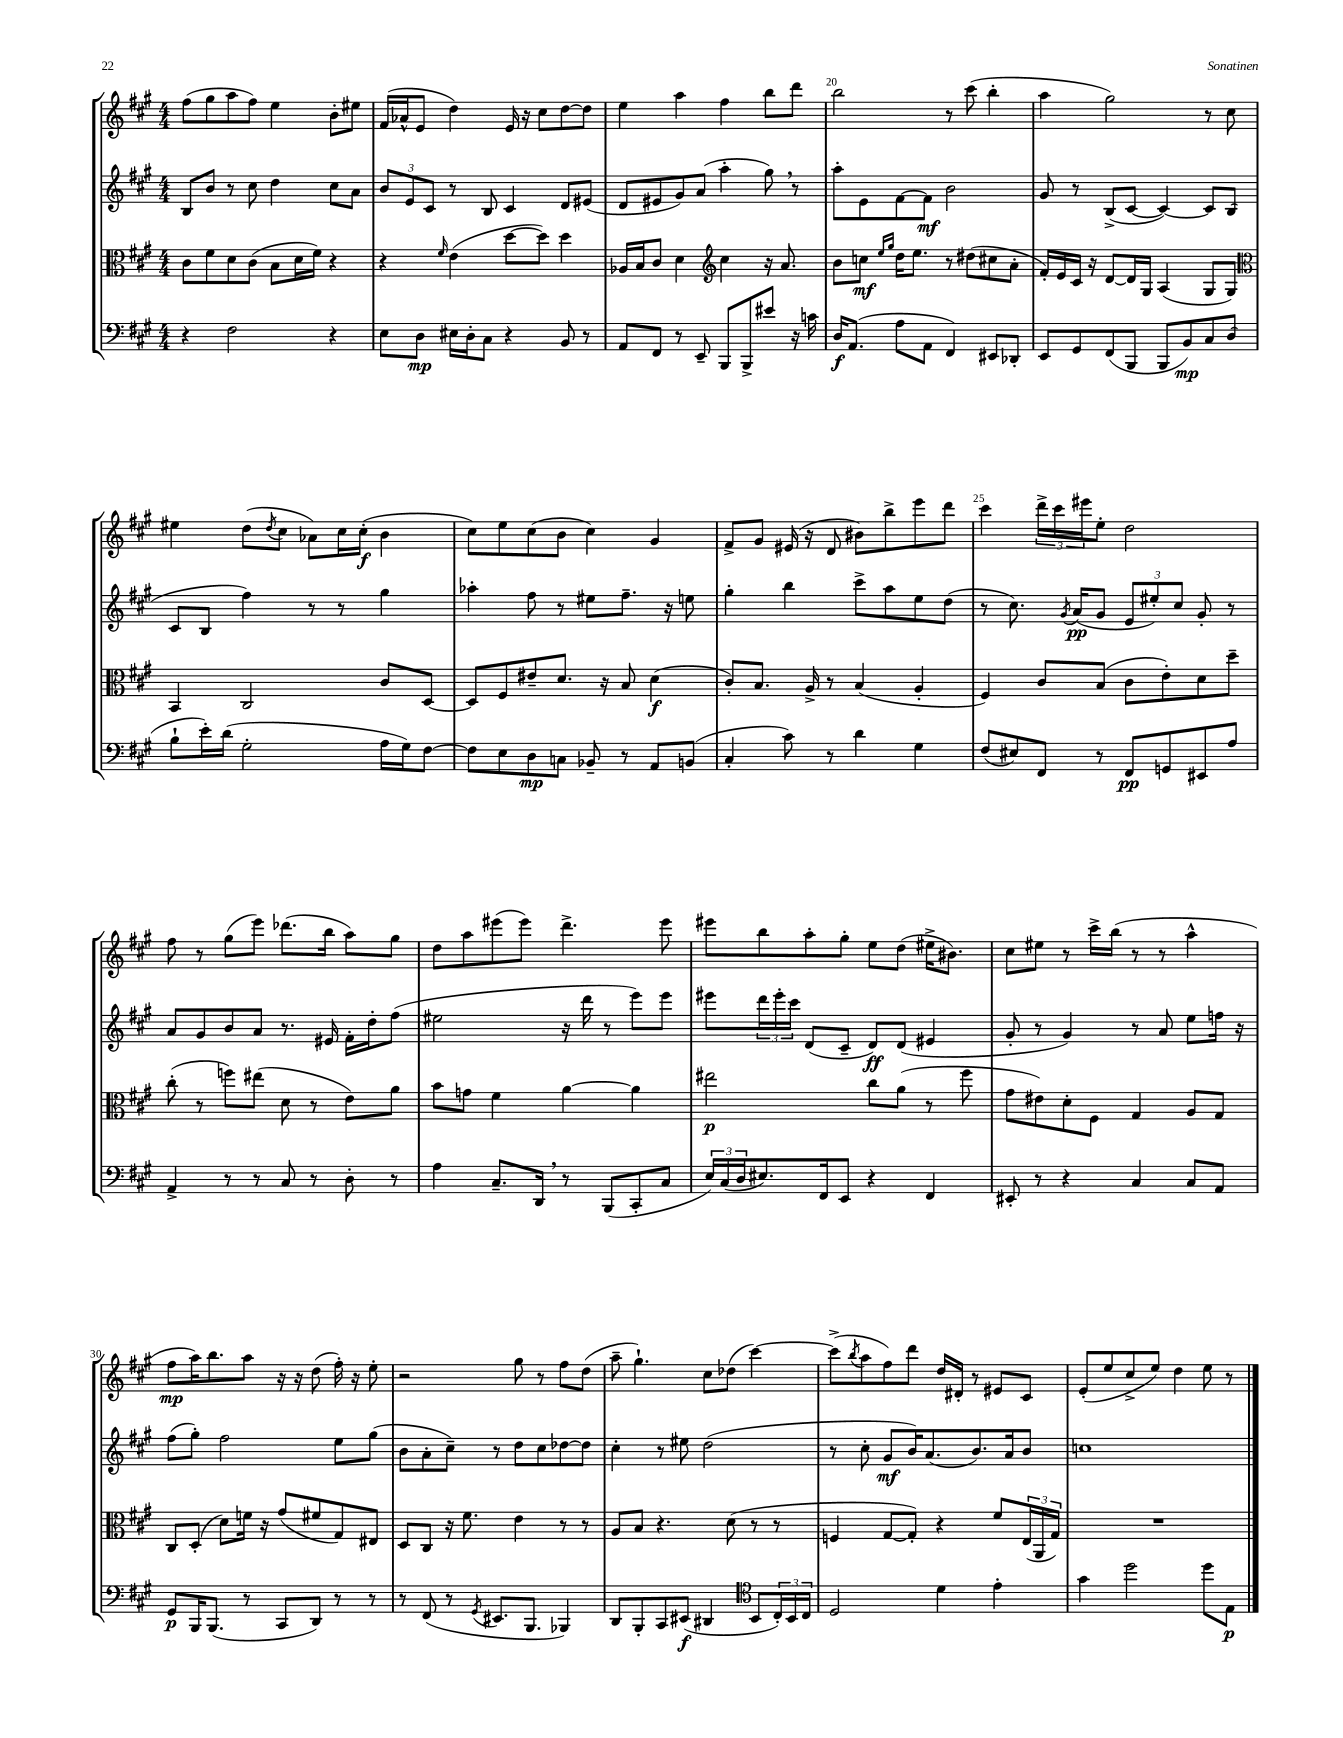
<<
\new StaffGroup <<
\new Staff = "s0" {
    \clef treble \key a \major \numericTimeSignature \time 4/4
    fis''8( gis''8 a''8 fis''8) e''4 b'8-. eis''8 |
    fis'16( aes'16-^ e'8 d''4) e'16 r16 cis''8 d''8~ d''8 |
    e''4 a''4 fis''4 b''8 d'''8 |
    b''2 r8 cis'''8( b''4-. |
    a''4 gis''2) r8 cis''8 |
    eis''4 d''8( \acciaccatura { d''8 } cis''8 aes'8) cis''16 cis''16-.\f( b'4 |
    cis''8) e''8 cis''8( b'8 cis''4) gis'4 |
    fis'8-> gis'8 eis'16( r16 d'8 bis'8) b''8-> e'''8 d'''8 |
    cis'''4 \tuplet 3/2 { d'''16-> cis'''16 eis'''16 } e''8-. d''2 |
    fis''8 r8 gis''8( e'''8) des'''8.( b''16 a''8) gis''8 |
    d''8 a''8 eis'''8( eis'''8) d'''4.-> eis'''8 |
    eis'''8 b''8 a''8-. gis''8-. e''8 d''8( eis''16-> bis'8.) |
    cis''8 eis''8 r8 cis'''16-> b''16( r8 r8 a''4-^ |
    fis''8\mp a''16) b''8. a''8 r16 r16 d''8( fis''16-.) r16 e''8-. |
    r2 gis''8 r8 fis''8 d''8( |
    a''8-- gis''4.-!) cis''8 des''8( cis'''4~) |
    cis'''8->( \acciaccatura { b''8 } a''8 fis''8) d'''8 d''16 dis'16-. r8 eis'8 cis'8 |
    e'8-.( e''8 cis''8-> e''8) d''4 e''8 r8 \bar "|." |
}
\new Staff = "s1" {
    \clef treble \key a \major \numericTimeSignature \time 4/4
    b8 b'8 r8 cis''8 d''4 cis''8 a'8 |
    \tuplet 3/2 { b'8 e'8 cis'8 } r8 b8 cis'4 d'8 eis'8( |
    d'8 eis'8 gis'8) a'8( a''4-. gis''8) \breathe r8 |
    a''8-. e'8 fis'8~ fis'8\mf b'2 |
    gis'8 r8 b8->( cis'8~ cis'4~) cis'8 b8( |
    cis'8 b8 fis''4) r8 r8 gis''4 |
    aes''4-. fis''8 r8 eis''8 fis''8.-- r16 e''8 |
    gis''4-. b''4 cis'''8-> a''8 e''8 d''8( |
    r8 cis''8.) \acciaccatura { gis'8 } a'16\pp( gis'8 \tuplet 3/2 { e'8 eis''8-.) cis''8 } gis'8-. r8 |
    a'8 gis'8 b'8 a'8 r8. eis'16 fis'16-. d''16-. fis''8( |
    eis''2 r16 d'''16 r8 e'''8) e'''8 |
    eis'''8 \tuplet 3/2 { d'''16 eis'''16-. cis'''16 } d'8( cis'8-- d'8\ff) d'8( eis'4 |
    gis'8-. r8 gis'4) r8 a'8 e''8 f''16 r16 |
    fis''8( gis''8-.) fis''2 e''8 gis''8( |
    b'8 a'8-. cis''8--) r8 d''8 cis''8 des''8~ des''8 |
    cis''4-. r8 eis''8 d''2( |
    r8 cis''8-. gis'8\mf b'16) a'8.( b'8.) a'16 b'8 |
    c''1 \bar "|." |
}
\new Staff = "s2" {
    \clef alto \key a \major \numericTimeSignature \time 4/4
    cis'8 fis'8 d'8 cis'8( b8 d'16 fis'16) r4 |
    r4 \grace { fis'16 } e'4( d''8~ d''8) d''4 |
    aes16 b16 cis'8 d'4 \clef treble cis''4 r16 a'8. |
    b'8 c''8\mf \grace { e''16 gis''16 } d''16 e''8. r8 dis''8( cis''8 a'8-. |
    fis'16-.) e'16 cis'16 r16 d'8~ d'16 gis16 a4( gis8 gis8) |
    \clef alto b,4 cis2 cis'8 d8~ |
    d8 fis8 eis'8-- d'8. r16 b8 d'4\f( |
    cis'8-.) b8. a16-> r8 b4( a4-. |
    fis4) cis'8 b8( cis'8 e'8-.) d'8 d''8-- |
    cis''8-.( r8 f''8) eis''8( d'8 r8 e'8) a'8 |
    b'8 g'8 fis'4 a'4~ a'4 |
    eis''2\p cis''8 a'8( r8 fis''8 |
    gis'8 eis'8) d'8-. fis8 gis4 a8 gis8 |
    cis8 d8-.( d'8) f'16 r16 gis'8( fis'8 gis8) eis8 |
    d8 cis8 r16 fis'8. e'4 r8 r8 |
    a8 b8 r4. d'8( r8 r8 |
    f4 gis8~ gis8-.) r4 fis'8 \tuplet 3/2 { e16( a,16 gis16) } |
    R1 \bar "|." |
}
\new Staff = "s3" {
    \clef bass \key a \major \numericTimeSignature \time 4/4
    r4 fis2 r4 |
    e8 d8\mp eis16 d16-. cis8 r4 b,8 r8 |
    a,8 fis,8 r8 e,8-- b,,8 b,,8-> eis'8 r16 c'16 |
    d16\f a,8.( a8 a,8 fis,4) eis,8 des,8-. |
    e,8 gis,8 fis,8( b,,8 b,,8 b,8\mp) cis8 d8( |
    b8-! e'16-.) d'16( gis2-. a16 gis16) fis8~ |
    fis8 e8 d8\mp c8 bes,8-- r8 a,8 b,8( |
    cis4-. cis'8) r8 d'4 gis4 |
    fis8( eis8) fis,8 r8 fis,8\pp g,8 eis,8 a8 |
    a,4-> r8 r8 cis8 r8 d8-. r8 |
    a4 cis8.-- d,16 \breathe r8 b,,8( cis,8-. cis8 |
    \tuplet 3/2 { e16) cis16( d16 } eis8.) fis,16 e,8 r4 fis,4 |
    eis,8-. r8 r4 cis4 cis8 a,8 |
    gis,8\p b,,16 b,,8.( r8 cis,8 d,8) r8 r8 |
    r8 fis,8( r8 \acciaccatura { gis,8 } eis,8. b,,8. bes,,4) |
    d,8 b,,8-. cis,8 eis,8\f( dis,4 \clef tenor b,8 \tuplet 3/2 { cis16-.) b,16 cis16 } |
    d2 d'4 e'4-. |
    gis'4 d''2 d''8 e8\p \bar "|." |
}
>>
>>
\layout { \context { \Score currentBarNumber = #17 \override BarNumber.break-visibility = ##(#f #t #t) barNumberVisibility = #(every-nth-bar-number-visible 5) } }
